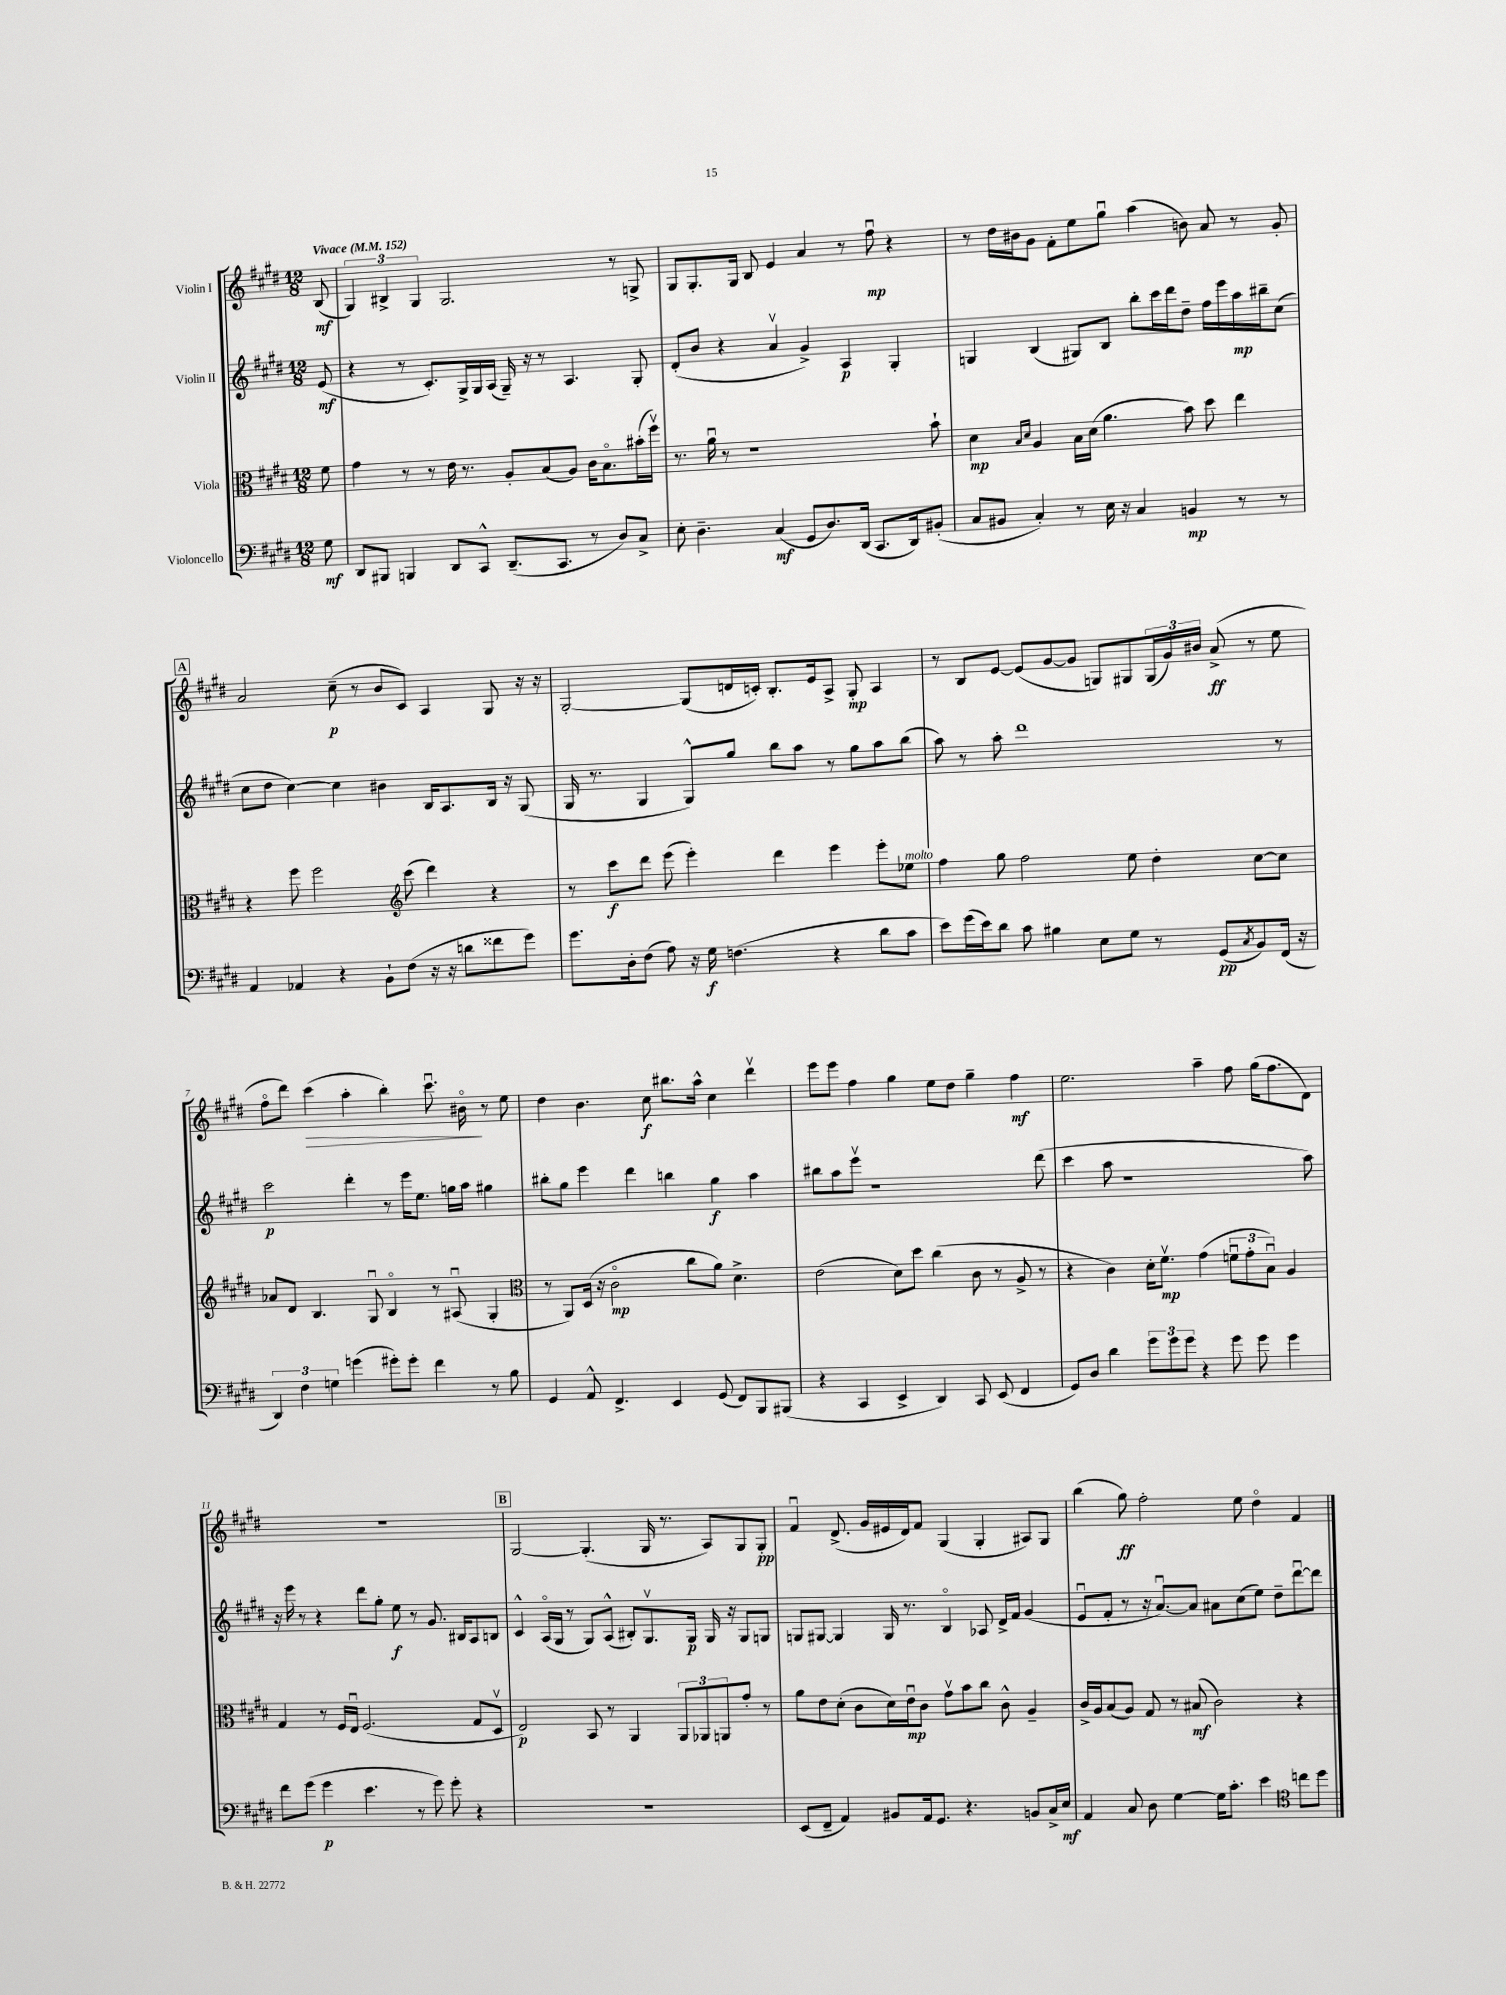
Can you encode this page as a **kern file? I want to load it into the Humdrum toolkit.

**kern	**dynam	**kern	**dynam	**kern	**dynam	**kern	**dynam
*part4	*part4	*part3	*part3	*part2	*part2	*part1	*part1
*staff4	*staff4	*staff3	*staff3	*staff2	*staff2	*staff1	*staff1
*I"Violoncello	*	*I"Viola	*	*I"Violin II	*	*I"Violin I	*
*clefF4	*	*clefC3	*	*clefG2	*	*clefG2	*
*k[f#c#g#d#]	*	*k[f#c#g#d#]	*	*k[f#c#g#d#]	*	*k[f#c#g#d#]	*
*M12/8	*	*M12/8	*	*M12/8	*	*M12/8	*
*MM152	*	*MM152	*	*MM152	*	*MM152	*
=	=	=	=	=	=	=	=
!	!	!	!	!	!	!LO:TX:a:B:t=Vivace	!
8G#\	mf	8f#\	.	(8e/	mf	(8B/	mf
=1	=1	=1	=1	=1	=1	=1	=1
8DD#/L	.	4g#\	.	4r	.	6G#/)	.
8BBB#X/J	.	.	.	.	.	.	.
.	.	.	.	.	.	6B#X^/	.
4BBBn/	.	8r	.	8r	.	.	.
.	.	.	.	.	.	6G#/	.
.	.	8r	.	8.c#'/L)	.	.	.
8DD#/L	.	16e\	.	.	.	2.G#/	.
.	.	8.r	.	16G#^/L	.	.	.
8CC#^^/J	.	.	.	16G#/	.	.	.
.	.	.	.	(16A/JJ	.	.	.
(8.DD#~/L	.	8A'/L	.	16G#~/)	.	.	.
.	.	.	.	16r	.	.	.
.	.	(8B/	.	8r	.	.	.
8.CC#/J	.	.	.	.	.	.	.
.	.	8A/J)	.	4.A/	.	.	.
8r	.	16c#\KL	.	.	.	.	.
.	.	8.B\	.	.	.	.	.
8D#/L)	.	.	.	.	.	8r	.
8C#^/J	.	(16b#X'\L	.	8G#'/	.	8Gn^/	.
.	.	16ff#v\JJ)	.	.	.	.	.
=2	=2	=2	=2	=2	=2	=2	=2
8E'\	.	8.r	.	(8d#'/L	.	8G#/L	.
4.D#~\	.	.	.	8b/J	.	8.G#'/	.
.	.	16au\	.	.	.	.	.
.	.	8r	.	4r	.	.	.
.	.	.	.	.	.	16G#/Jk	.
.	.	1r	.	.	.	8B/	.
(4C#/	mf	.	.	4av/	.	4e/	.
8GG#/L	.	.	.	4g#^/)	.	4a/	.
8.D#/)	.	.	.	.	.	.	.
.	.	.	.	4A/	p	8r	.
(16DD#/Jk	.	.	.	.	.	.	.
8.CC#/L	.	.	.	.	.	8ff#u\	mp
.	.	.	.	4G#'/	.	4r	.
16DD#/k)	.	.	.	.	.	.	.
(8BB#X'/J	.	8b`\	.	.	.	.	.
=3	=3	=3	=3	=3	=3	=3	=3
8C#/L	.	4d#\	mp	4Gn/	.	8r	.
8BB#X/J	.	.	.	.	.	16dd#\LL	.
.	.	.	.	.	.	16b#X\J	.
.	.	16qqB/LL	.	.	.	.	.
.	.	16qqd#/JJ	.	.	.	.	.
4C#'/)	.	4A/	.	(4B/	.	8g#\J	.
.	.	.	.	.	.	8f#'\L	.
8r	.	16B\LL	.	8G#X/L)	.	8ee\	.
.	.	(16d#\JJ	.	.	.	.	.
16E\	.	4.a\	.	8B/J	.	8gg#u\J	.
16r	.	.	.	.	.	.	.
4C#/	.	.	.	8bb'\L	.	(4aa\	.
.	.	.	.	16ccc#\L	.	.	.
.	.	.	.	16ddd#\J	.	.	.
4BBn/	mp	8b\)	.	8dd#~\J	.	8bn\)	.
.	.	8dd#\	.	16ff#\LL	.	8a/	.
.	.	.	.	16eee\	.	.	.
8r	.	4ee\	.	16aa\	mp	8r	.
.	.	.	.	16bb#X~\J	.	.	.
8r	.	.	.	(8cc#\J	.	8g#'/	.
!!LO:LB:g=z
!!LO:REH:place=s1:t=A
=4	=4	=4	=4	=4	=4	=4	=4
4AA/	.	4r	.	8cc#\L	.	2a/	.
.	.	.	.	8dd#\J	.	.	.
4AA-X/	.	8ff#\	.	[4cc#\)	.	.	.
.	.	2ff#\	.	.	.	.	.
4r	.	.	.	4cc#\]	.	(8cc#~\	p
.	.	.	.	.	.	8r	.
8BB`\L	.	.	.	4b#X\	.	8b/L	.
*	*	*clefG2	*	*	*	*	*
(8F#\J	.	(8ccc#\	.	.	.	8c#/J)	.
16r	.	4ddd#\)	.	16B/KL	.	4A/	.
16r	.	.	.	8.A/	.	.	.
8dn\L	.	.	.	.	.	.	.
8f##X\	.	4r	.	16B/Jk	.	8G#/	.
.	.	.	.	16r	.	.	.
8g#\J)	.	.	.	(8G#/	.	16r	.
.	.	.	.	.	.	16r	.
=5	=5	=5	=5	=5	=5	=5	=5
8.g#\L	.	8r	.	16G#/	.	[2G#'/	.
.	.	.	.	8.r	.	.	.
.	.	8ccc#\L	f	.	.	.	.
16D#'\k	.	.	.	.	.	.	.
(8F#\J	.	8ddd#\J	.	4G#/	.	.	.
8A\)	.	(8eee\	.	.	.	.	.
16r	.	4eee'\)	.	8G#^^/L)	.	(8G#/L]	.
16G#\	f	.	.	.	.	.	.
(4.Fn\	.	.	.	8gg#/J	.	16dn/L	.
.	.	.	.	.	.	16cn'/JJ)	.
.	.	4ddd#\	.	8bb\L	.	8.B'/L	.
.	.	.	.	8aa\J	.	.	.
.	.	.	.	.	.	16e/k	.
4r	.	4eee\	.	8r	.	8A^/J	.
.	.	.	.	8gg#\L	.	8G#'/	mp
8d#\L	.	8eee'\L	.	8aa\	.	4A/	.
!	!	!LO:TX:a:i:t=molto	!	!	!	!	!
8c#\J	.	8ee-X\J	.	(8bb\J	.	.	.
=6	=6	=6	=6	=6	=6	=6	=6
8e\L)	.	4ff#\	.	8aa\)	.	8r	.
(16g#\L	.	.	.	8r	.	8B/L	.
16e\J)	.	.	.	.	.	.	.
8d#\J	.	8gg#\	.	8aa'\	.	[8e/J	.
8c#\	.	2ff#\	.	1ddd#	.	(8e/L]	.
4B#X\	.	.	.	.	.	[8g#/	.
.	.	.	.	.	.	8g#/J]	.
8E\L	.	.	.	.	.	8Gn/L)	.
8G#\J	.	8ee\	.	.	.	8G#X/	.
8r	.	4dd#'\	.	.	.	(24G#/L	.
.	.	.	.	.	.	24g#/)	.
.	.	.	.	.	.	24b#X/JJ	.
(8GG#/L	pp	.	.	.	.	(8a^/	ff
8qC#/	.	.	.	.	.	.	.
8BB/)	.	[8cc#\L	.	.	.	8r	.
(16FF#/Jk	.	8cc#\J]	.	8r	.	8ee\	.
16r	.	.	.	.	.	.	.
!!LO:LB:g=z
=7	=7	=7	=7	=7	=7	=7	=7
6DD#/)	.	8a-X/L	.	2ccc#\	p	8ff#\L	.
.	.	8d#/J	.	.	.	8ddd#\J)	.
6F#\	.	.	.	.	.	.	.
!	!	!	!	!	!	!	!LO:HP:b
.	.	4.B/	.	.	.	(4ccc#\	>
6Gn\	.	.	.	.	.	.	.
(4gn\	.	.	.	4ddd#'\	.	4aa'\	.
.	.	8G#u/	.	.	.	.	.
8g#X'\L)	.	4B/	.	8r	.	4bb'\)	.
8g#'\J	.	.	.	16eee\KL	.	.	.
.	.	.	.	8.ee\J	.	.	.
4f#\	.	8r	.	.	.	8.ccc#u\	.
.	.	(8A#Xu/	.	16ggn\LL	.	.	.
.	.	.	.	16aa\JJ	.	16b#X\	.
8r	.	4G#'/	.	4gg#X\	.	8r	]
8B\	.	.	.	.	.	8ee\	.
=8	=8	=8	=8	=8	=8	=8	=8
*	*	*clefC3	*	*	*	*	*
4GG#/	.	8r	.	8bb#X'\L	.	4dd#\	.
.	.	8AA/L)	.	8gg#\J	.	.	.
8AA^^/	.	(16D#/Jk	.	4eee\	.	4.b\	.
.	.	16r	.	.	.	.	.
4.FF#^/	.	2c#\	mp	.	.	.	.
.	.	.	.	4ddd#\	.	.	.
.	.	.	.	.	.	8cc#\	f
4EE/	.	.	.	4bbn\	.	8.bb#X\L	.
.	.	8cc#\L	.	.	.	.	.
.	.	.	.	.	.	16aa^^\Jk	.
(8GG#/	.	8a\J)	.	4gg#\	f	4cc#\	.
8FF#/L)	.	4.d#^\	.	.	.	.	.
8BBB/	.	.	.	4aa\	.	4ddd#v\	.
(8BBB#X/J	.	.	.	.	.	.	.
=9	=9	=9	=9	=9	=9	=9	=9
4r	.	(2e\	.	8bb#X\L	.	8eee\L	.
.	.	.	.	8aa\	.	8eee\J	.
4CC#/	.	.	.	8eeev\J	.	4ff#\	.
.	.	.	.	1r	.	.	.
4EE^/	.	8d#\L)	.	.	.	4gg#\	.
.	.	8dd#\J	.	.	.	.	.
4DD#/)	.	(4cc#\	.	.	.	8ee\L	.
.	.	.	.	.	.	8dd#\J	.
8CC#/	.	8c#\	.	.	.	4gg#~\	.
(8EE/	.	8r	.	.	.	.	.
4FF#/	.	8A^/	.	.	.	4ff#\	mf
.	.	8r	.	(8ddd#\	.	.	.
=10	=10	=10	=10	=10	=10	=10	=10
8GG#/L)	.	4r	.	4ccc#\	.	2.ee\	.
8D#/J	.	.	.	.	.	.	.
4d#\	.	4c#\)	.	8aa\	.	.	.
.	.	.	.	1r	.	.	.
12g#\L	.	16d#'\KL	.	.	.	.	.
.	.	8.f#v\J	mp	.	.	.	.
12g#\	.	.	.	.	.	.	.
12g#\J	.	.	.	.	.	.	.
4r	.	(4g#\	.	.	.	4aa~\	.
8g#\	.	12fnu\L	.	.	.	8ff#\	.
.	.	12g#'\	.	.	.	.	.
8g#\	.	.	.	.	.	(16gg#\KL	.
.	.	12Bu\J)	.	.	.	.	.
.	.	.	.	.	.	8.ff#\	.
4g#\	.	4A/	.	.	.	.	.
.	.	.	.	8aa\)	.	8d#\J)	.
!!LO:LB:g=z
=11	=11	=11	=11	=11	=11	=11	=11
8f#\L	.	4G#/	.	16r	.	1.r	.
.	.	.	.	16eee\	.	.	.
(8g#\J	.	.	.	8r	.	.	.
4g#\	p	8r	.	4r	.	.	.
.	.	16F#/LL	.	.	.	.	.
.	.	16Eu/JJ	.	.	.	.	.
4.e\	.	(2.F#/	.	8ddd#\L	.	.	.
.	.	.	.	8gg#'\J	.	.	.
.	.	.	.	8ee\	f	.	.
8r	.	.	.	8r	.	.	.
8g#\)	.	.	.	8.g#/	.	.	.
8g#'\	.	.	.	.	.	.	.
.	.	.	.	16B#X/KL	.	.	.
4r	.	8G#/L	.	8A/	.	.	.
.	.	8D#v/J	.	8Bn/J	.	.	.
!!LO:REH:place=s1:t=B
=12	=12	=12	=12	=12	=12	=12	=12
1.r	.	2E/)	p	4c#^^/	.	[2G#/	.
.	.	.	.	(16A/LL	.	.	.
.	.	.	.	16G#/JJ	.	.	.
.	.	.	.	8r	.	.	.
.	.	8BB/	.	8G#/L)	.	(4.G#'/]	.
.	.	8r	.	(8A^^/J	.	.	.
.	.	4AA/	.	8B#X'/L)	.	.	.
.	.	.	.	8.G#v/	.	16G#/	.
.	.	.	.	.	.	8.r	.
.	.	12AA/L	.	.	.	.	.
.	.	.	.	16G#/Jk	p	.	.
.	.	12AA-X/	.	.	.	.	.
.	.	.	.	16G#/	.	8A/L)	.
.	.	12AAn/	.	.	.	.	.
.	.	.	.	16r	.	.	.
.	.	8g#'/J	.	8G#/L	.	8G#/	.
.	.	8r	.	8Gn/J	.	8G#'/J	pp
=13	=13	=13	=13	=13	=13	=13	=13
(8EE/L	.	8a\L	.	8Gn/L	.	4f#u/	.
8FF#~/J	.	8e\	.	[8G#X/J	.	.	.
4AA/)	.	(8d#'\J	.	4G#/]	.	(8.d#^/	.
.	.	8c#\L	.	.	.	.	.
.	.	.	.	.	.	16g#/LL	.
8BB#X/L	.	16d#\L)	.	16G#/	.	16e#X/	.
.	.	16eu\J	mp	8.r	.	16d#/J)	.
16AA/k	.	8c#\J	.	.	.	8f#/J	.
8.GG#/J	.	.	.	.	.	.	.
.	.	8g#v\L	.	4B/	.	(4G#/	.
4.r	.	8b\	.	.	.	.	.
.	.	8cc#\J	.	8A-X/	.	4G#'/	.
.	.	8c#^^\	.	16d#^/LL	.	.	.
.	.	.	.	16f#/JJ	.	.	.
8BBn/L	.	4A~/	.	(4g#/	.	8A#X/L)	.
16C#^/L	.	.	.	.	.	8G#/J	.
16E/JJ	mf	.	.	.	.	.	.
=14	=14	=14	=14	=14	=14	=14	=14
4AA/	.	16c#^/LL	.	8eu/L	.	(4bb\	.
.	.	16A/J	.	.	.	.	.
.	.	(8B/	.	8f#'/J	.	.	.
8C#/	.	8A/J)	.	8r	.	8gg#\)	ff
8D#\	.	8G#/	.	16r	.	2ff#'\	.
.	.	.	.	[8.au/L)	.	.	.
[4G#\	.	8r	.	.	.	.	.
.	.	(8B#X/	mf	8a/J]	.	.	.
16G#\KL]	.	2c#\)	.	8a#X\L	.	.	.
8.c#'\J	.	.	.	.	.	.	.
.	.	.	.	(8cc#\	.	8ee\	.
4e\	.	.	.	8ee\J)	.	4dd#\	.
.	.	.	.	8dd#~\L	.	.	.
*clefC4	*	*	*	*	*	*	*
8ccn\L	.	4r	.	[8ddd#u\	.	4f#/	.
8dd#\J	.	.	.	8ddd#\J]	.	.	.
==	==	==	==	==	==	==	==
*-	*-	*-	*-	*-	*-	*-	*-
